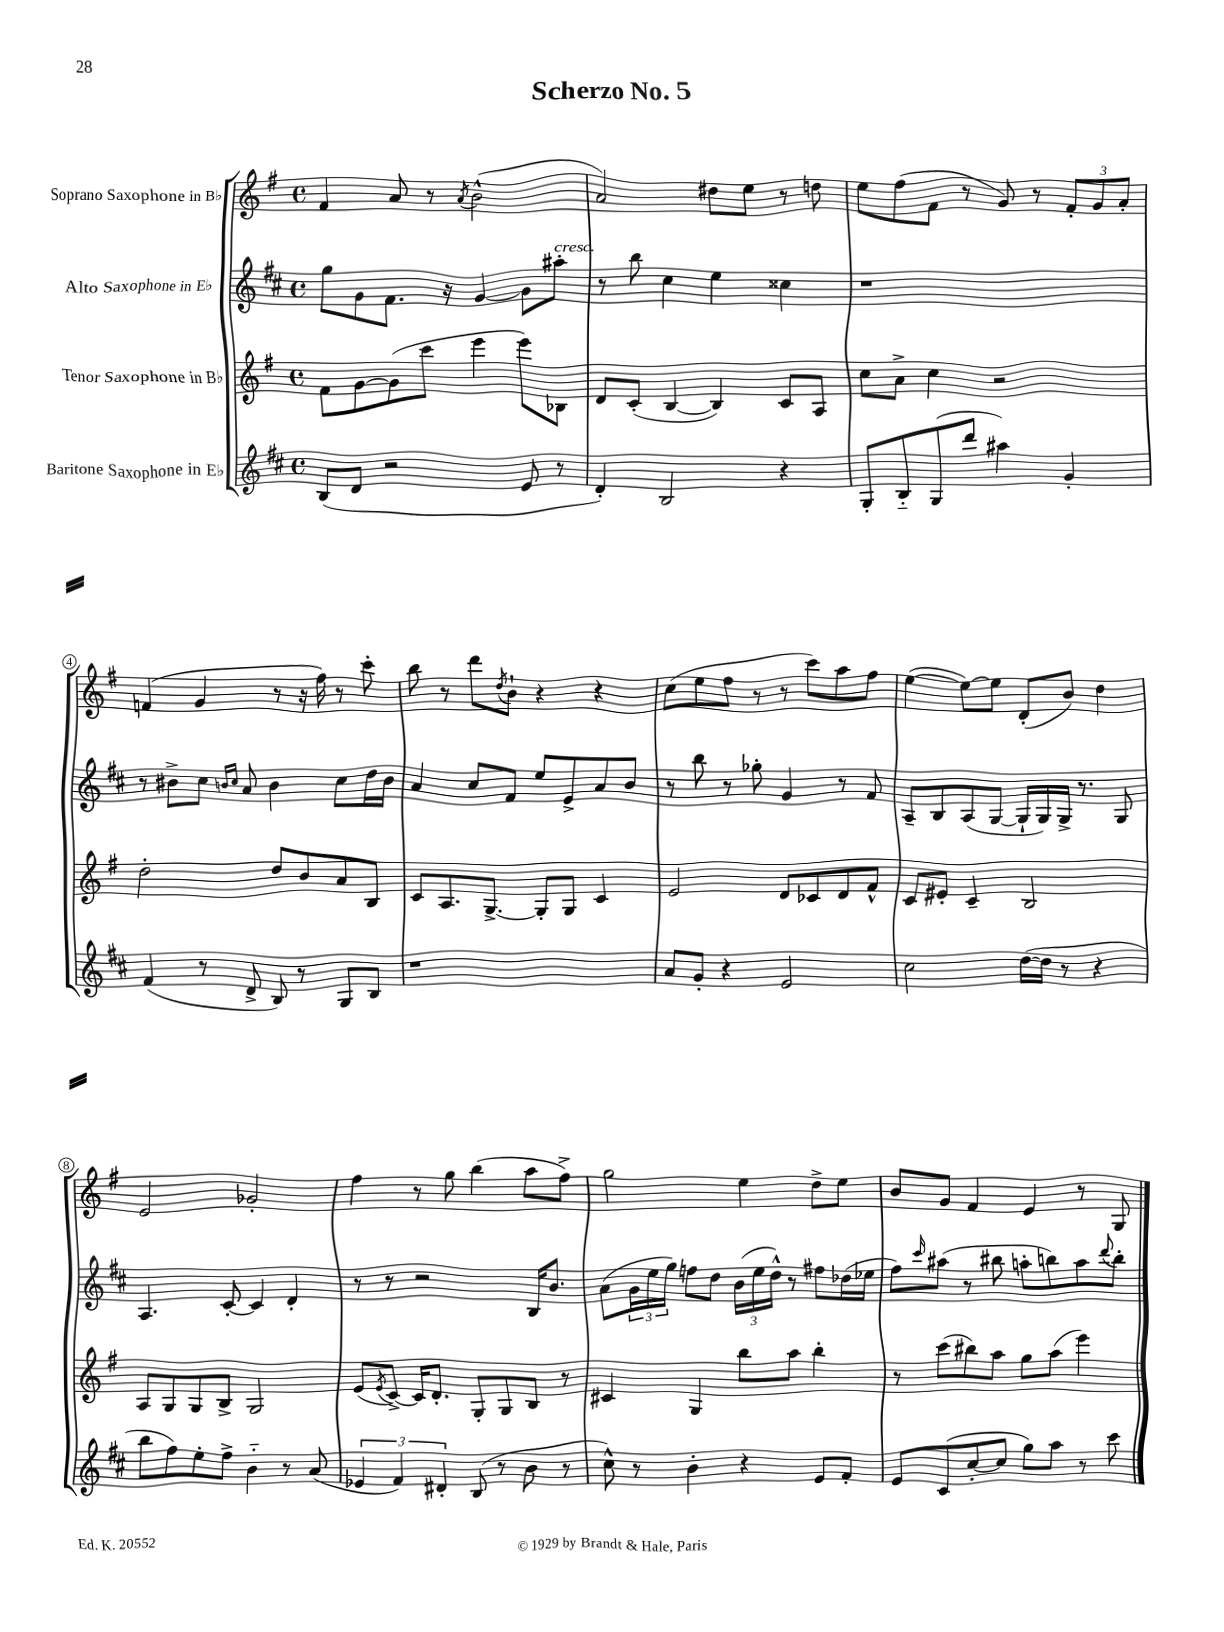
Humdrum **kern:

**kern	**kern	**kern	**kern
*staff4	*staff3	*staff2	*staff1
*clefG2	*clefG2	*clefG2	*clefG2
*k[f#c#]	*k[f#]	*k[f#c#]	*k[f#]
*M4/4	*M4/4	*M4/4	*M4/4
*met(c)	*met(c)	*met(c)	*met(c)
(8B	8f#	8gg	4f#
8d	[8g	8g	.
2r	(8g]	8.f#	8a
.	8ccc	.	8r
.	.	16r	.
.	.	.	8qa
.	4eee	[4g	(2b^^
8e	8eee)	8g]	.
8r	8B-	8aa#'	.
=	=	=	=
4d')	8d	8r	2a)
.	(8c'	8bb	.
2B	[4B	4cc#	.
.	4B])	4ee	8dd#
.	.	.	8ee
4r	8c	4cc##	8r
.	8A	.	8dd
=	=	=	=
8G'	8cc	1r	8ee
8B'~	8a^	.	(8ff#
(8G	4cc	.	8f#
8ddd	.	.	8r
4aa#)	2r	.	8g)
.	.	.	8r
4g'	.	.	12f#'
.	.	.	12g
.	.	.	12a'
=	=	=	=
(4f#	2dd'	8r	(4f
.	.	8b#^	.
8r	.	8cc#	4g
.	.	16qqb	.
.	.	16qqcc#	.
8d^	.	8a	.
8B)	8dd	4b	8r
8r	8b	.	16r
.	.	.	16ff#)
8G	8a	8cc#	8r
8B	8B	16dd	8ccc'
.	.	16b	.
=	=	=	=
1r	8c	4a	8bb
.	8.A	.	8r
.	.	8cc#	8ddd
.	[8.G^	.	.
.	.	.	8qdd
.	.	8f#	8b`
.	8G']	8ee	4r
.	8G	8e^	.
.	4c	8a	4r
.	.	8b	.
=	=	=	=
8a	2e	8r	(8cc
8g'	.	8bb	8ee
4r	.	8r	8ff#
.	.	8gg-'	8r
2e	8d	4g	8r
.	8c-	.	8ccc)
.	8d	8r	8aa
.	8f#^^	8f#	8ff#
=	=	=	=
2cc#	8c	8A~	([4ee
.	8e#'	8B	.
.	4c~	(8A	8ee_)
.	.	[8G	8ee]
([16dd	2B	16G`]	(8d'
16dd]	.	16G)	.
8r	.	16G^	8b)
.	.	8.r	.
4r	.	.	4dd
.	.	8G	.
=	=	=	=
8bb	8A	4.A	2e
8ff#)	8G	.	.
8ee'	8G	.	.
8ff#^	8B^	[8c#'	.
4b'~	2G	4c#]	2g-'
8r	.	4d'	.
(8a	.	.	.
=	=	=	=
6e-	(8e	8r	4ff#
.	8qe	.	.
.	[8c^)	8r	.
6f#)	.	.	.
.	16c]	2r	8r
.	8.d'	.	.
6d#'	.	.	.
.	.	.	8gg
(8B	8G'	.	(4bb
8r	8G	.	.
8b	8B	16B	8aa
.	.	8.b	.
8r	8r	.	8ff#^)
=	=	=	=
8cc#^^)	4c#	(8a	2gg
8r	.	24g	.
.	.	24ee	.
.	.	24gg)	.
4b'	4G	8ff	.
.	.	8dd	.
4r	8bb	(24b	4ee
.	.	24ee	.
.	.	24dd^^)	.
.	8aa	8r	.
8e	4bb'	8ff#	8dd^
8f#'	.	(16dd-	8ee
.	.	16ee-	.
=	=	=	=
8e	8r	8ff#)	8b
.	.	16qqccc#	.
(8c#	(8ccc	(8aa#	8g
[8cc#'	8bb#)	8r	4f#
8cc#]	8aa	8bb#	.
8gg)	8gg	8aa'	4e
8aa	(8aa	8bb)	.
8r	4eee)	8aa	8r
.	.	8qqddd	.
8ccc#	.	8bb'	8G
==	==	==	==
*-	*-	*-	*-
